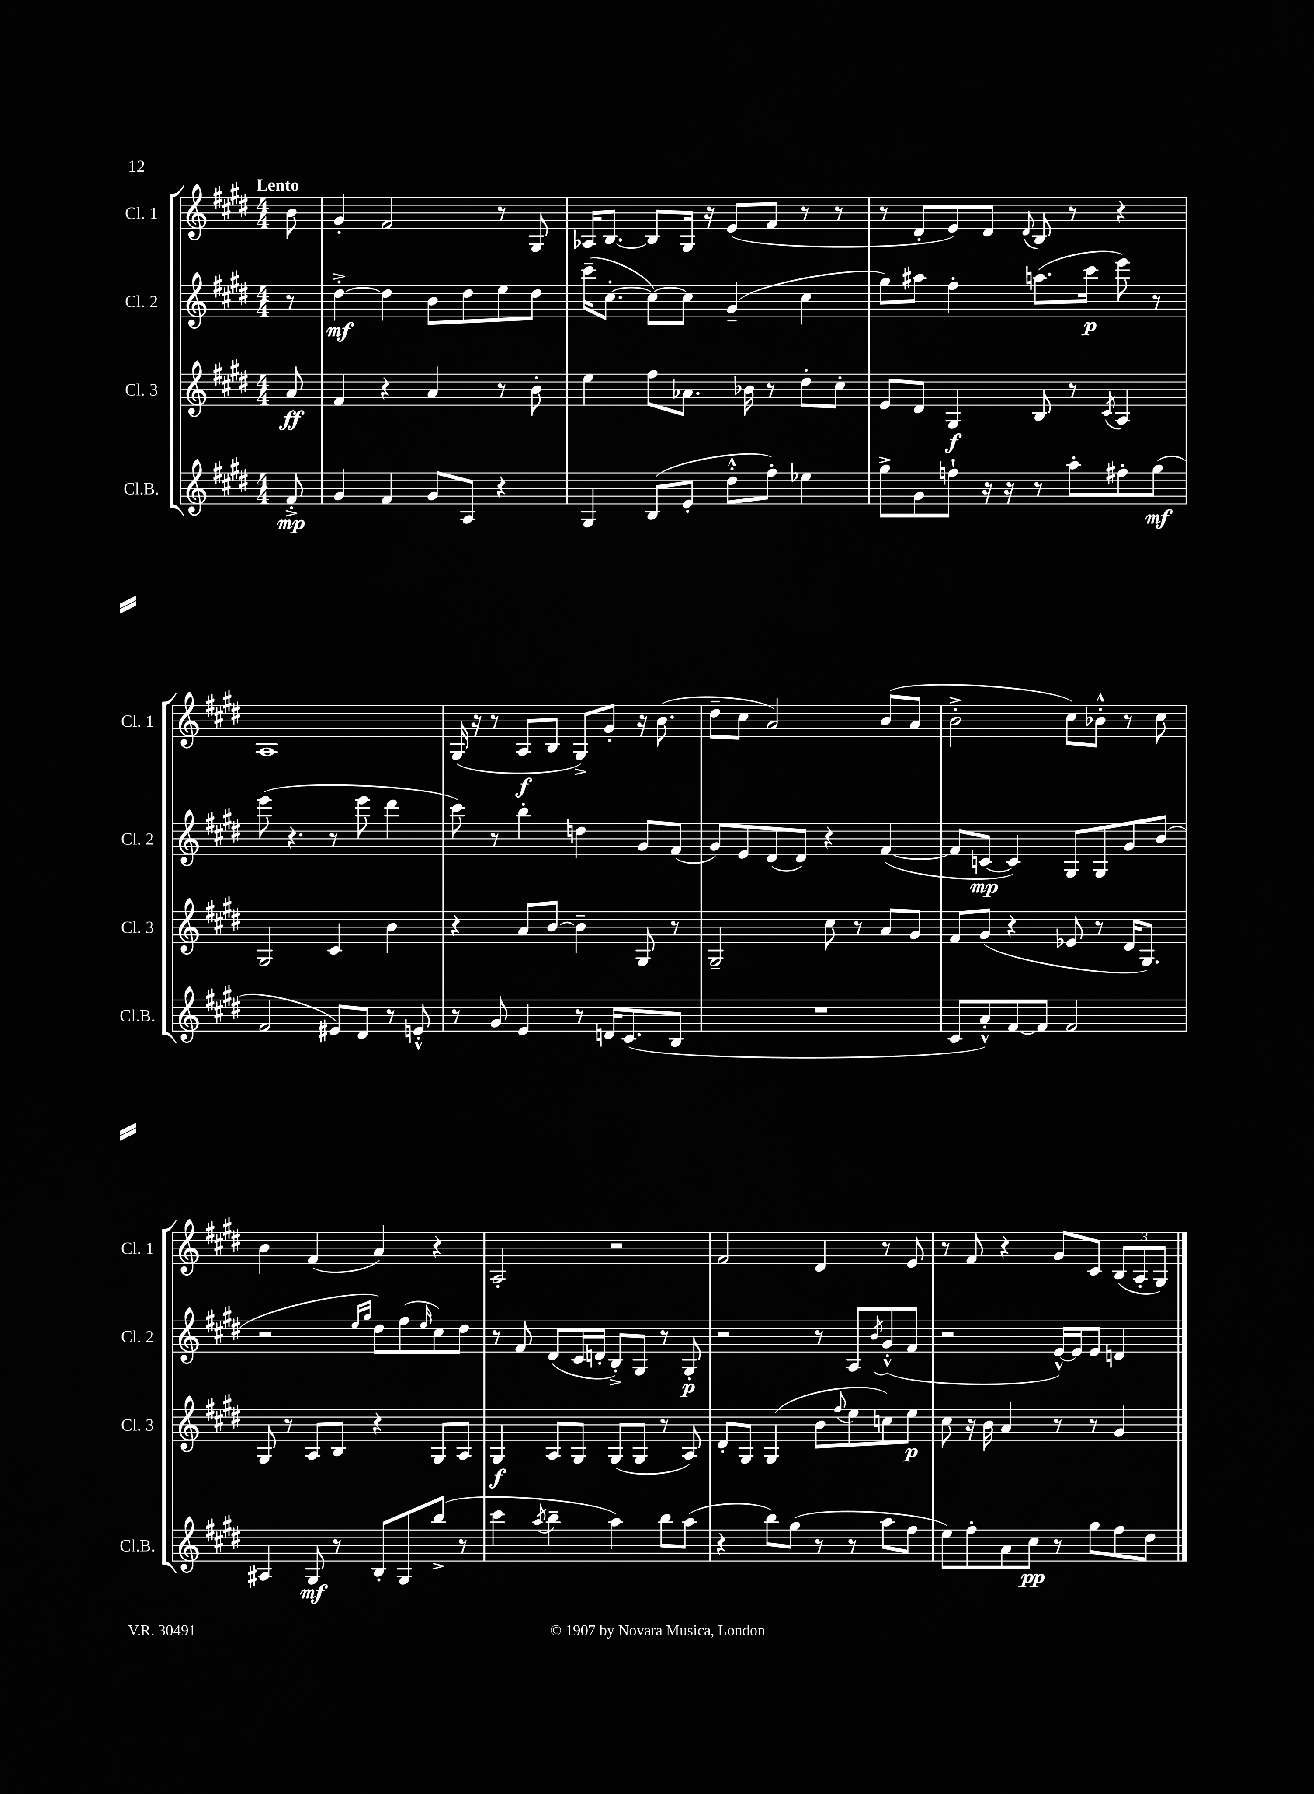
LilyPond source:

<<
\new StaffGroup <<
\new Staff = "s0" \with { instrumentName = "Cl. 1" shortInstrumentName = "Cl. 1" } {
    \clef treble \key e \major \numericTimeSignature \time 4/4 \partial 8 \tempo "Lento"
    b'8 |
    gis'4-. fis'2 r8 gis8 |
    aes16 b8.~ b8 gis16 r16 e'8( fis'8 r8 r8 |
    r8 dis'8-. e'8) dis'8 \appoggiatura { dis'8 } b8 r8 r4 |
    a1 |
    gis16( r16 r8 a8\f b8 gis8->) gis'8-. r16 b'8.( |
    dis''8-- cis''8 a'2) b'8( a'8 |
    b'2-.-> cis''8) bes'8-.-^ r8 cis''8 |
    b'4 fis'4( a'4) r4 |
    a2-. r2 |
    fis'2 dis'4 r8 e'8 |
    r8 fis'8 r4 gis'8 cis'8 \tuplet 3/2 { b8( a8-. gis8) } \bar "|." |
}
\new Staff = "s1" \with { instrumentName = "Cl. 2" shortInstrumentName = "Cl. 2" } {
    \clef treble \key e \major \numericTimeSignature \time 4/4 \partial 8
    r8 |
    dis''4~-.->\mf dis''4 b'8 dis''8 e''8 dis''8 |
    cis'''16--( cis''8.~-. cis''8~) cis''8 gis'4--( cis''4 |
    gis''8) ais''8 fis''4-. a''8.( cis'''16\p e'''8) r8 |
    e'''8( r4. r8 e'''8 dis'''4 |
    cis'''8) r8 b''4-. d''4 gis'8 fis'8( |
    gis'8) e'8 dis'8( dis'8) r4 fis'4~( |
    fis'8 c'8~\mp c'4) gis8 gis8 gis'8 b'8( |
    r2 \grace { e''16 gis''16 } dis''8) fis''8( \grace { e''16 } cis''8) dis''8 |
    r8 fis'8 dis'8( cis'16 d'16-. b8-.->) gis8 r8 gis8-.\p |
    r2 r8 a8 \acciaccatura { b'8 } gis'8-.-^( fis'8 |
    r2 e'16~-^) e'16 e'8 d'4 \bar "|." |
}
\new Staff = "s2" \with { instrumentName = "Cl. 3" shortInstrumentName = "Cl. 3" } {
    \clef treble \key e \major \numericTimeSignature \time 4/4 \partial 8
    a'8\ff |
    fis'4 r4 a'4 r8 b'8-. |
    e''4 fis''8 aes'8. bes'16 r8 dis''8-. cis''8-. |
    e'8 dis'8 gis4\f b8 r8 \acciaccatura { cis'8 } a4 |
    gis2 cis'4 b'4 |
    r4 a'8 b'8~ b'4-- gis8 r8 |
    gis2-- cis''8 r8 a'8 gis'8 |
    fis'8 gis'8( r4 ees'8 r8 dis'16 gis8.) |
    gis8 r8 a8 b8 r4 gis8 a8 |
    gis4\f a8 gis8 gis8( gis8 r8 a8) |
    dis'8-. gis8 gis4( b'8 \appoggiatura { fis''8 } e''8 c''8) e''8\p |
    cis''8 r16 b'16 a'4 r8 r8 gis'4 \bar "|." |
}
\new Staff = "s3" \with { instrumentName = "Cl.B." shortInstrumentName = "Cl.B." } {
    \clef treble \key e \major \numericTimeSignature \time 4/4 \partial 8
    fis'8-.->\mp |
    gis'4 fis'4 gis'8 a8 r4 |
    gis4 b8( e'8-. dis''8-.-^ fis''8-.) ees''4 |
    gis''8-> gis'8 f''8-! r16 r16 r8 a''8-. fis''8-. gis''8\mf( |
    fis'2 eis'8) dis'8 r8 e'8-.-^ |
    r8 gis'8 e'4 r8 d'16 cis'8.( b8 |
    R1 |
    cis'8 a'8-.-^) fis'8~ fis'8 fis'2 |
    ais4 gis8\mf r8 b8-. gis8 b''8->( r8 |
    cis'''4 \acciaccatura { a''8 } b''4-- a''4) b''8 a''8( |
    r4 b''8) gis''8( r8 r8 a''8 fis''8 |
    e''8) fis''8-. a'8 cis''8\pp r8 gis''8 fis''8 dis''8 \bar "|." |
}
>>
>>
\layout { \context { \Score \remove "Bar_number_engraver" } }
